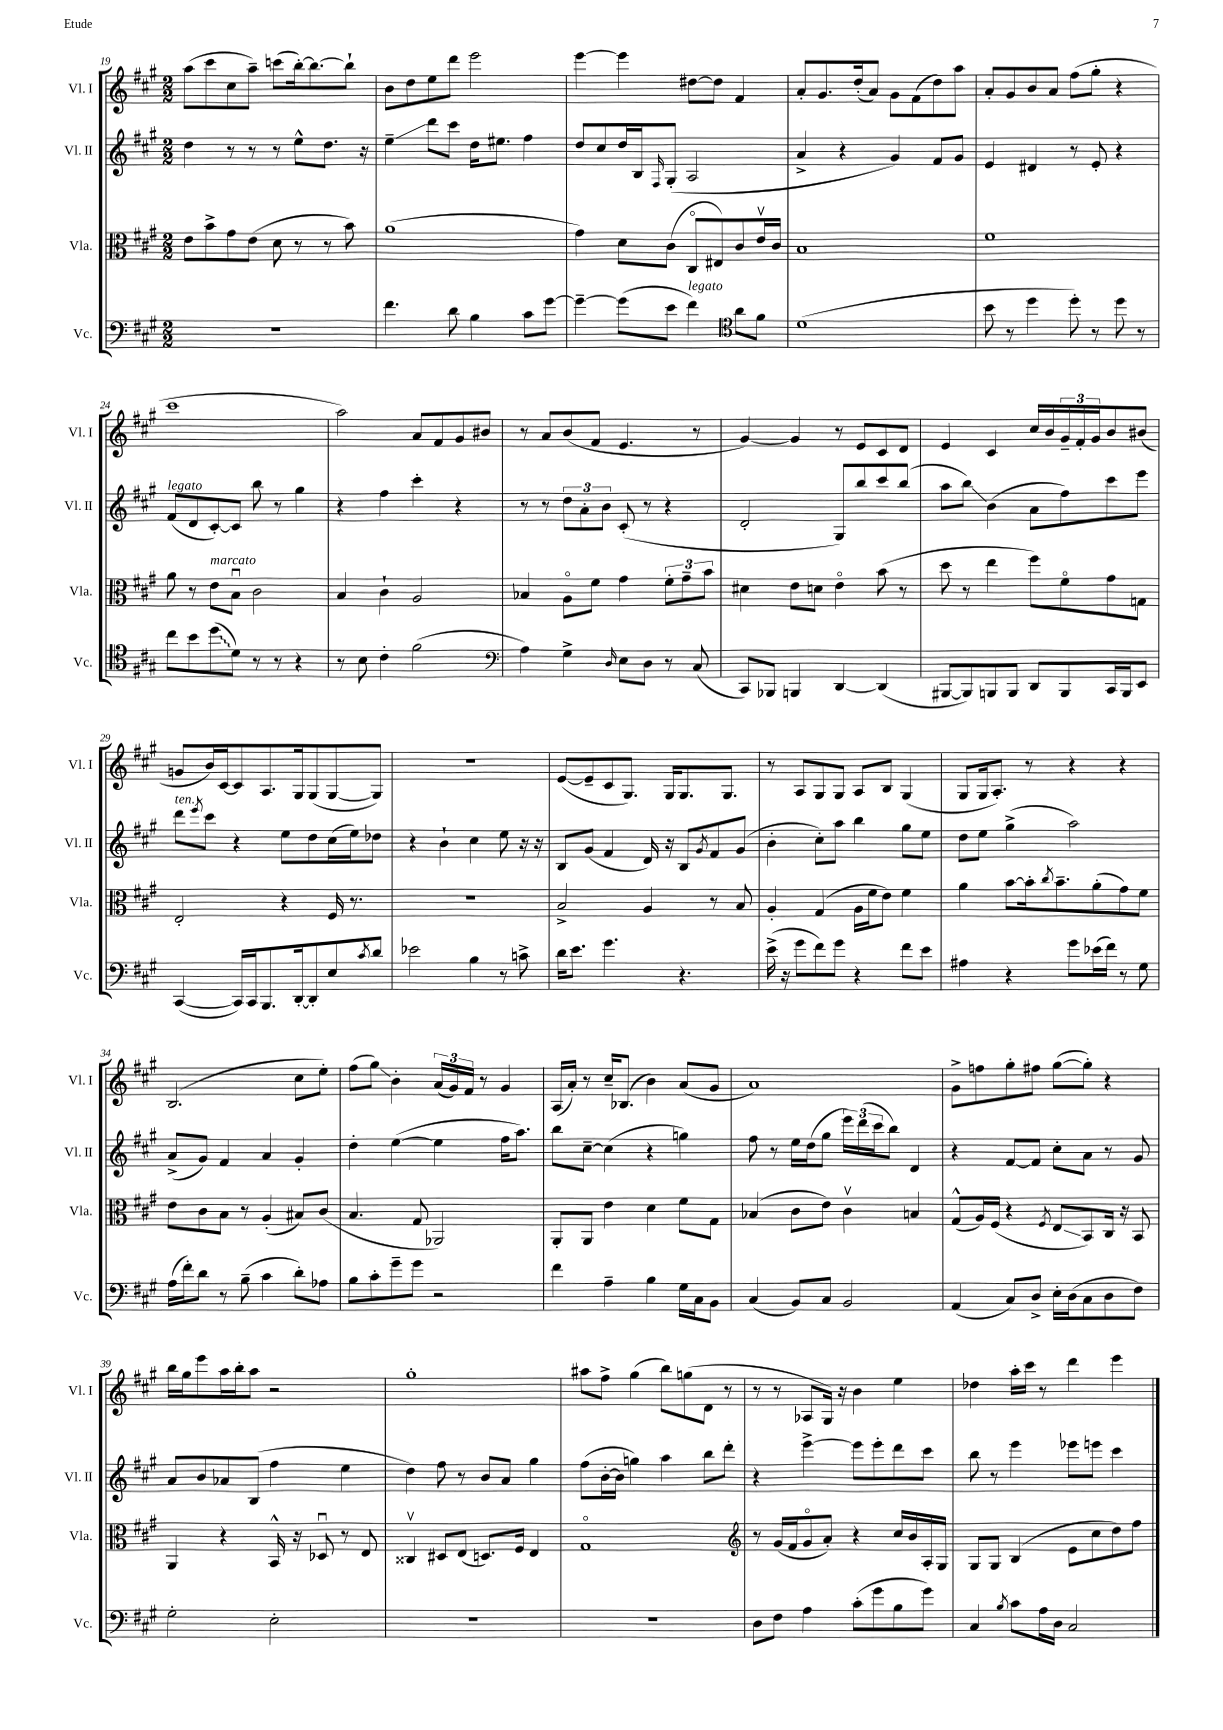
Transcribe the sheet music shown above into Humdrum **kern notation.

**kern	**kern	**kern	**kern
*staff4	*staff3	*staff2	*staff1
*clefF4	*clefC3	*clefG2	*clefG2
*k[f#c#g#]	*k[f#c#g#]	*k[f#c#g#]	*k[f#c#g#]
*M2/2	*M2/2	*M2/2	*M2/2
1r	8e\L	4dd\	(8aa\L
.	8b^\	.	8ccc#\
.	8g#\	8r	8cc#\
.	(8e\J	8r	8aa~\J)
.	8d\	8r	(8ccc\L
.	8r	8ee^^\L	[16bb'\k)
.	.	.	8.bb\_
.	8r	8.dd\J	.
.	8b\)	.	8bb`\]J
.	.	16r	.
=	=	=	=
4.f#\	(1a	4ee~\	8b\L
.	.	.	8dd\
.	.	8ddd\L	8ee\
8d\	.	8ccc#\J	8ddd\J
4B\	.	16dd\LK	2eee\
.	.	8.ee#\J	.
8c#\L	.	4ff#\	.
[8g#\J	.	.	.
=	=	=	=
4g#~\_	4g#\)	8dd/L	[4eee\
.	.	8cc#/	.
(8g#\]L	8d\L	16dd/L	4eee\]
.	.	16B/J	.
.	.	16qqF#/	.
8e\J	(8c#\J	(8G#'/J	.
4f#\)	8C#o/L	2A/	[8dd#\L
.	8E#/)	.	8dd#\]J
*clefC4	*	*	*
8a\L	8c#/	.	4f#/
8f#\J	16ev/L	.	.
.	16c#/JJ	.	.
=	=	=	=
(1d	1B	4a^/	8a'/L
.	.	.	8.g#/
.	.	4r	.
.	.	.	(16dd'/k
.	.	.	8a/J)
.	.	4g#/)	8g#\L
.	.	.	(8f#\
.	.	8f#/L	8dd\)
.	.	8g#/J	8aa\J
=	=	=	=
8b\	1f#	4e/	8a'/L
8r	.	.	8g#/
4dd\	.	4d#/	8b/
.	.	.	8a/J
8dd'\)	.	8r	(8ff#\L
8r	.	8e'/	8gg#'\J
8dd\	.	4r	4r
8r	.	.	.
=	=	=	=
8cc#\L	8a\	(8f#/L	1ccc#
8b\	8r	8d/	.
(8dd\	8e\L	[8c#'/)	.
8d\J)	8Bu\J	8c#/]J	.
8r	2c#\	8bb\	.
8r	.	8r	.
4r	.	4gg#\	.
=	=	=	=
8r	4B/	4r	2aa\)
8B\	.	.	.
4c#'\	4c#`\	4ff#\	.
(2f#\	2A/	4ccc#'\	8a/L
.	.	.	8f#/
.	.	4r	8g#/
.	.	.	8b#/J
=	=	=	=
*clefF4	*	*	*
4A\)	4B-/	8r	8r
.	.	8r	8a/L
4G#^\	8Ao\L	12dd\L	(8b/
.	.	12a'\	.
.	8f#\J	.	8f#/J
.	.	12b\J	.
16qqD/	.	.	.
8E\L	4g#\	(8c#'/	4.e/
8D\J	.	8r	.
8r	12f#'\L	4r	.
.	12g#~\	.	.
(8C#/	.	.	8r
.	12b\J	.	.
=	=	=	=
8CC#/L)	4d#\	2d'/	[4g#/)
8BBB-/J	.	.	.
4BBB/	8e\L	.	4g#/]
.	8d\J	.	.
[4DD/	4eo\	8G#/L)	8r
.	.	8bb/	8e/L
(4DD/]	(8b\	8ccc#/	8c#/
.	8r	(8bb/J	8d/J
=	=	=	=
[8BBB#/L	8dd\	8aa\L	4e/
8BBB#/])	8r	8bb\J)	.
8BBB/	4ee\	(4b\	4c#/
8BBB/J	.	.	.
8DD/L	8ff#\L)	8a\L	16cc#/LL
.	.	.	16b/
8BBB/	8f#o\	8ff#\)	24g#~/
.	.	.	24f#'/
.	.	.	24g#/J
16CC#/L	8g#\	8ccc#\	8b/
16BBB/J	.	.	.
8EE/J	8G\J	8eee\J	(8b#/J
=	=	=	=
([4CC#/	2E'/	8ddd\L	8g/L
.	.	8qeee/	.
.	.	8ccc#\J	16b/L)
.	.	.	[16c#/J
16CC#/]LL)	.	4r	8c#/]
16CC#/J	.	.	.
8.BBB/	.	.	8.A/
.	4r	8ee\L	.
[16DD'/k	.	.	16G#/k
8DD'/]	.	8dd\	(8G#/
8E/	16F#/	(16cc#\L	[8G#/
.	8.r	16ee\J)	.
8qc#/	.	.	.
8d/J	.	8dd-\J	8G#/]J)
=	=	=	=
2e-\	1r	4r	1r
.	.	4b`\	.
4B\	.	4cc#\	.
8r	.	8ee\	.
8c^\	.	16r	.
.	.	16r	.
=	=	=	=
16d\LK	2B^/	8B/L	([8e/L
8.e\J	.	.	.
.	.	(8g#/J	8e~/]
4.g#\	.	4f#/	8c#/
.	.	.	8.G#/J)
.	4A/	16d/)	.
.	.	16r	16G#/LK
4.r	.	8B/L	8.G#/
.	.	8qg#/	.
.	8r	8f#/	.
.	.	.	8.G#/J
.	8B/	(8g#/J	.
=	=	=	=
(16e^\	4A'/	4b'\	8r
16r	.	.	.
8g#\L	.	.	8A/L
8f#\)	(4G#/	8cc#'\L)	8G#/
8g#\J	.	8aa\J	8G#/J
4r	16A\LL	4bb\	8A/L
.	16f#\J	.	.
.	8e\J)	.	8B/J
8f#\L	4f#\	8gg#\L	(4G#/
8e\J	.	8ee\J	.
=	=	=	=
4A#\	4a\	8dd\L	8G#/L
.	.	8ee\J	16G#/k
.	.	.	8.A'/J)
4r	[8b\L	(4gg#^\	.
.	16b'\]k	.	8r
.	8qcc#/	.	.
.	8.b~\	.	.
8g#\L	.	2aa\)	4r
(16e-\L	(8a'\	.	.
16f#\JJ)	.	.	.
8r	8g#\)	.	4r
8G#\	8f#\J	.	.
=	=	=	=
(16A\LL	8e\L	(8a^/L	(2.B/
16f#'\J)	.	.	.
8d\J	8c#\	8g#/J)	.
8r	8B\J	4f#/	.
(8B~\	8r	.	.
4c#\	(4A'/	4a/	.
8d'\L)	8B#/L)	4g#'/	8cc#\L
8A-\J	(8c#/J	.	8ee'\J)
=	=	=	=
8B\L	4.B/	4dd'\	(8ff#\L
8c#'\	.	.	8gg#\J)
8g#~\	.	([4ee\	4b'\
8g#\J	8G#/	.	.
2r	2AA-/)	4ee\]	(24a/LL
.	.	.	24g#/)
.	.	.	24f#/JJ
.	.	.	8r
.	.	16ff#\LK	4g#/
.	.	8.aa\J)	.
=	=	=	=
4f#\	8AA'/L	8bb\L	(16A/LL
.	.	.	16a'/JJ)
.	8AA/J	[8cc#~\J	8r
4A~\	4e\	(4cc#\]	16cc#~/LK
.	.	.	(8.B-/J
4B\	4d\	4r	4b\)
16G#\LL	8f#\L	4gg\)	(8a/L
16C#\J	.	.	.
8BB\J	8G#\J	.	8g#/J
=	=	=	=
(4C#/	(4B-/	8ff#\	1a)
.	.	8r	.
8BB/L)	8c#\L	16ee\LL	.
.	.	(16dd\J	.
8C#/J	8e\J)	8gg#\J	.
2BB/	4c#v\	24eee\LL)	.
.	.	(24ddd\	.
.	.	24ccc#\J	.
.	.	8bb\J)	.
.	4B/	4d/	.
=	=	=	=
(4AA/	(8G#^^/L	4r	8g#^\L
.	16A/L)	.	8ff\
.	(16F#/JJ	.	.
8C#/L)	4r	[8f#/L	8gg#'\
8D^/J	.	8f#/]J	8ff#\J
.	8qF#/	.	.
16E'\LL	8E/L	8cc#'\L	([8gg#\L
(16D\J	.	.	.
8C#\	8BB/)	8a\J	8gg#'\]J)
8D\	16C#/Jk	8r	4r
.	16r	.	.
8F#\J)	8BB/	8g#/	.
=	=	=	=
2G#'\	4AA/	8a/L	16bb\LL
.	.	.	16gg#\J
.	.	8b/	8eee\
.	4r	8a-/	16aa\L
.	.	.	16bb'\J
.	.	(8B/J	8aa\J
2E'\	16BB^^/	4ff#\	2r
.	16r	.	.
.	8D-u/	.	.
.	8r	4ee\	.
.	8E/	.	.
=	=	=	=
1r	4C##v/	4dd\)	1gg#'
.	8D#/L	8ff#\	.
.	(8E/J	8r	.
.	8.D/L)	8b/L	.
.	.	8a/J	.
.	16F#/Jk	.	.
.	4E/	4gg#\	.
=	=	=	=
1r	1G#o	(8ff#\L	8aa#\L
.	.	[16b'\L	8ff#^\J
.	.	16b\]JJ	.
.	.	4gg\)	(4gg#\
.	.	4aa\	8bb\L)
.	.	.	(8gg\
.	.	8bb\L	8d\J
.	.	8ddd'\J	8r
=	=	=	=
*	*clefG2	*	*
8D\L	8r	4r	8r
8F#\J	(16g#/LL	.	8r
.	16f#/J	.	.
4A\	8g#o/	[4eee^\	8A-/L
.	8a'/J)	.	16G#/Jk)
.	.	.	16r
(8c#'\L	4r	8eee\]L	4b\
8g#\	.	8eee'\	.
8B\	16cc#/LL	8ddd\	4ee\
.	16b/	.	.
8g#\J)	16A'/	8ccc#\J	.
.	16G#/JJ	.	.
=	=	=	=
4C#/	8G#/L	8bb\	4dd-\
.	8G#/J	8r	.
8qB/	.	.	.
8c#\L	(4B/	4eee\	16aa'\LL
.	.	.	16ccc#\JJ
16A\L	.	.	8r
16D\JJ	.	.	.
2C#/	8e\L	8eee-\L	4ddd\
.	8cc#\	8eee\J	.
.	8dd\)	4ccc#\	4eee\
.	8ff#\J	.	.
==	==	==	==
*-	*-	*-	*-
